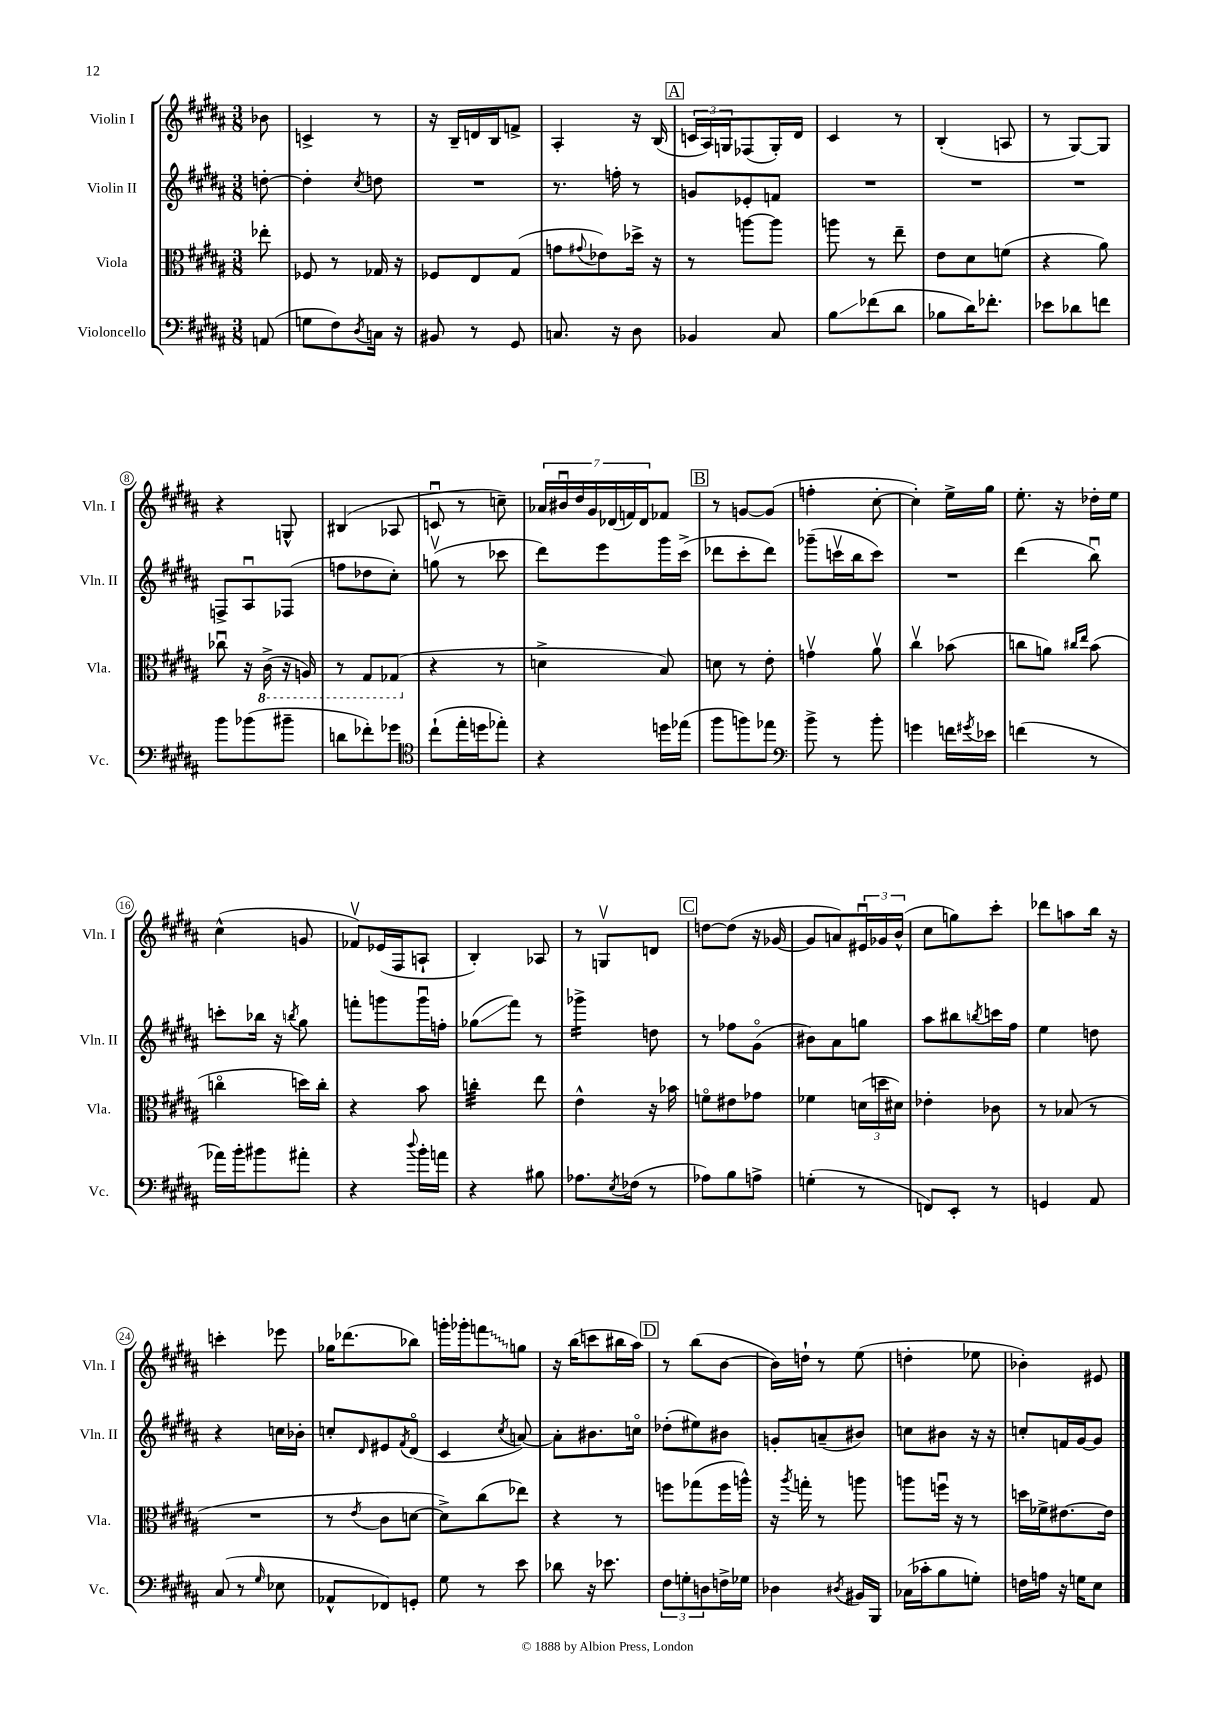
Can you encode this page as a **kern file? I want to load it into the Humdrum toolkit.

**kern	**kern	**kern	**kern
*staff4	*staff3	*staff2	*staff1
*clefF4	*clefC3	*clefG2	*clefG2
*k[f#c#g#d#a#]	*k[f#c#g#d#a#]	*k[f#c#g#d#a#]	*k[f#c#g#d#a#]
*M3/8	*M3/8	*M3/8	*M3/8
(8AA	8ee-'	[8dd'	8b-
=	=	=	=
8G	8F-	4dd']	4c^
8F#)	8r	.	.
8qD#	.	8qcc#	.
16C	16G-	8dd	8r
16r	16r	.	.
=	=	=	=
8BB#	8F-	4.r	16r
.	.	.	16B~
8r	8E	.	16d
.	.	.	16B
8GG#	(8G#	.	8f^
=	=	=	=
8.C	8g	8.r	4A#'
.	8qqg#	.	.
.	8e-)	.	.
16r	.	16ff'	.
8D#	16dd-^	8r	16r
.	16r	.	(16B
=	=	=	=
4BB-	8r	8g	24c
.	.	.	24A#)
.	.	.	24G
.	[8aa	8e-'	(8F-
8C#	8aa]	8f	16G')
.	.	.	16d#
=	=	=	=
8B	8aa	4.r	4c#
(8f-	8r	.	.
8d#	8ee~	.	8r
=	=	=	=
8B-	8e	4.r	(4B'
16d#)	8d#	.	.
8.f-'	.	.	.
.	(8f	.	8A
=	=	=	=
8e-	4r	4.r	8r
8d-	.	.	[8G#)
8f	8a#)	.	8G#]
=	=	=	=
8b	8cc-u	8F^	4r
(8b-	16r	8A#u	.
.	(16C#^	.	.
8b#~	16r	(8F-	8G^^
.	16AA)	.	.
=	=	=	=
8d	8r	8ff	(4B#
8f-')	8GG#	8dd-	.
8g-	(8GG-	8cc#')	8A-
=	=	=	=
*clefC4	*	*	*
(8cc#`	4r	(8ggv	8cu
16ee'	.	8r	8r
16dd	.	.	.
8ee-')	8r	8ccc-	8cc~)
=	=	=	=
4r	4d^	8ddd#)	28a-
.	.	.	28b#u
.	.	.	28dd#
.	.	.	28g#
.	.	8eee	.
.	.	.	(28d-
.	.	.	28f)
.	.	.	28d-
16dd	8B)	16ggg#	8f-
(16ee-	.	(16ccc#^	.
=	=	=	=
8ff#	8d	8ddd-	8r
8ff)	8r	8ccc#'	[8g
8ee-	8e'	8ddd-)	(8g]
=	=	=	=
*clefF4	*	*	*
8b^	4gv	(8ggg-~	4ff'
8r	.	16cccv	.
.	.	16bb	.
8b'	8a#v	8ccc)	[8cc#'
=	=	=	=
4g	4cc#v	4.r	4cc#'])
16f	(8b-	.	16ee^
8qg#	.	.	.
16e-	.	.	16gg#
=	=	=	=
(4f	8cc	(4ddd#	8.ee'
.	8a)	.	.
.	.	.	16r
.	16qqcc#	.	.
.	16qqee	.	.
8r	(8b	8bbu)	16dd-'
.	.	.	16ee
=	=	=	=
16a-)	4cco	8ccc'	(4cc#^^
16b'	.	.	.
8b#	.	16bb-	.
.	.	16r	.
.	.	8qbb	.
8a#'	16dd)	8gg#	8g
.	16cc'	.	.
=	=	=	=
4r	4r	8fff'	8f-v)
.	.	8ggg	(16e-
.	.	.	16F#
8qqdd#	.	.	.
16b'	8b	16gggu	8A`
16a	.	16ff'	.
=	=	=	=
4r	4cc'	(8gg-	4B')
.	.	8fff#)	.
8B#	8ee	8r	8A-
=	=	=	=
8.A-	4e^^	4ggg-^	8r
.	.	.	8Gv
8qE	.	.	.
(16F-	.	.	.
8r	16r	8dd	8d
.	16b-	.	.
=	=	=	=
8A-)	8fo	8r	[8dd
8B	8e#	8ff-	(8dd]
8A^	8g-	(8g#o	16r
.	.	.	[16g-
=	=	=	=
(4G'	4f-	8b#)	8g-]
.	.	8a#	8a)
8r	(24d	8gg	24e#u
.	24dd	.	24g-
.	24d#)	.	(24b^^
=	=	=	=
8FF)	4e-'	8aa#	8cc#
8EE'	.	8bb#	8gg)
.	.	8qbb	.
8r	8c-	16ccc	8ccc#'
.	.	16ff#	.
=	=	=	=
4GG	8r	4ee	8ddd-
.	(8B-	.	8aa
8AA#	8r	8dd	16bb
.	.	.	16r
=	=	=	=
(8C#	4.r	4r	4ccc'
8r	.	.	.
16qqG#	.	.	.
8E-	.	16cc	8eee-
.	.	16b-'	.
=	=	=	=
8AA-^^	8r	8cc'	16gg-
.	.	.	(8.ddd-
.	8qe	16qqd#	.
8FF-)	8c#	8e#	.
.	.	8qf#	.
8GG'	[8d	(8d#o	8bb-)
=	=	=	=
8G#	8d^])	4c#	16ggg'
.	.	.	16ggg-'
8r	(8cc#	.	8fff
.	.	8qcc#	.
8e	8ee-)	[8a)	8gg
=	=	=	=
8d-	4r	8a']	16r
.	.	.	(16bb
16r	.	8.b#	8ccc
8.e-	.	.	.
.	8r	.	16bb#
.	.	16cco	16aa#)
=	=	=	=
12F#	8ff	(8dd-'	8r
12G'	.	.	.
.	(8gg-	8ee#)	(8bb
12D	.	.	.
16F^	16ff	8b#	[8b
16G-	16aa^^)	.	.
=	=	=	=
4D-	16r	8g'	16b])
.	8qaa#	.	.
.	16gg'	.	16dd`
.	8r	(8a~	8r
8qD#	.	.	.
16BB#	8aa	8b#)	(8ee
16BBB	.	.	.
=	=	=	=
(16C-	8aa	8cc	4dd'
16c-'	.	.	.
8B	16ffu	8b#	.
.	16r	.	.
8G')	8r	16r	8ee-
.	.	16r	.
=	=	=	=
16F	16dd	8cc'	4b-')
16A	16f-^	.	.
16r	[8.e#	16f	.
16G	.	[16g#	.
8E	.	8g#]	8e#
.	16e#]	.	.
==	==	==	==
*-	*-	*-	*-
